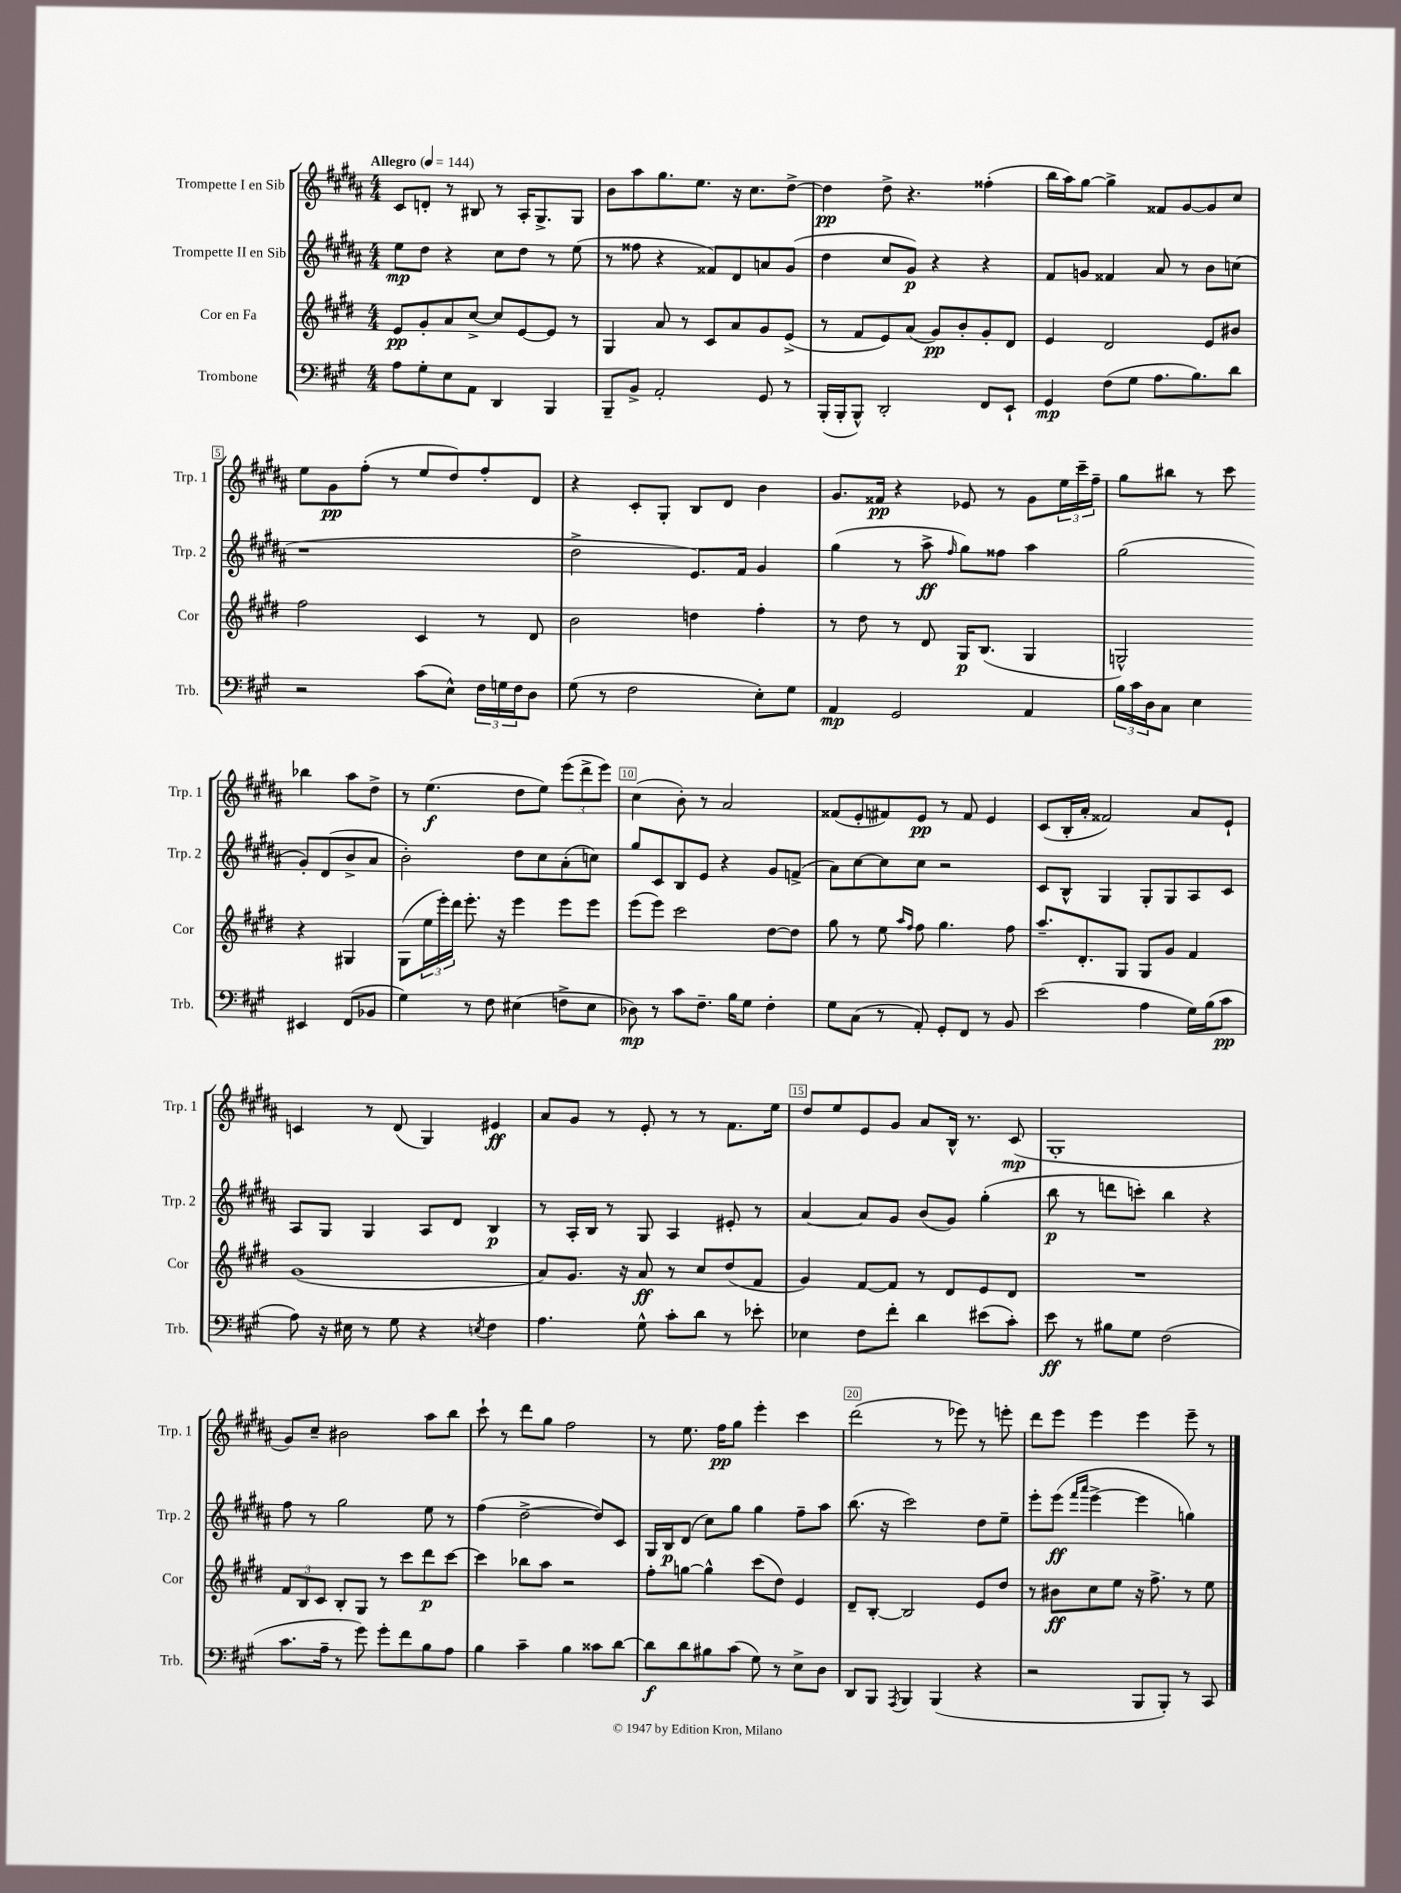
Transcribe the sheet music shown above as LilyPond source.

<<
\new StaffGroup <<
\new Staff = "s0" \with { instrumentName = "Trompette I en Sib" shortInstrumentName = "Trp. 1" } {
    \clef treble \key b \major \numericTimeSignature \time 4/4 \tempo "Allegro" 4 = 144
    cis'8 d'8-. r8 bis8 r8 ais16-. gis8.-> gis8 |
    b'8 ais''8 gis''8. e''8. r16 cis''8. dis''8~-> |
    dis''4\pp dis''8-> r4. fisis''4-.( |
    b''16 ais''16) gis''8~ gis''4-> fisis'8 gis'8~ gis'8 cis''8 |
    e''8 gis'8\pp fis''8-.( r8 e''8 dis''8) fis''8-. dis'8 |
    r4 cis'8-. gis8-. b8 dis'8 b'4 |
    gis'8. fisis'16\pp r4 ees'8 r8 gis'8 \tuplet 3/2 { e''16 cis'''16-- fis''16-- } |
    gis''8 bis''8 r8 cis'''8 bes''4 ais''8 dis''8-> |
    r8 e''4.\f( dis''8 e''8) \tuplet 3/2 { e'''8( dis'''8-> e'''8) } |
    cis''4( b'8-.) r8 ais'2 |
    fisis'8( e'8-. fis'8) e'8\pp r8 fis'8 e'4 |
    cis'8( b16-. ais'16-. fisis'2) ais'8 e'8-! |
    c'4 r8 dis'8( gis4) eis'4\ff |
    ais'8 gis'8 r8 e'8-. r8 r8 fis'8. e''16 |
    dis''8 e''8 e'8 gis'8 ais'8 b16-^ r8. cis'8\mp( |
    gis1-. |
    gis'8) cis''8-- bis'2 ais''8 b''8 |
    cis'''8-! r8 dis'''8 gis''8 fis''2 |
    r8 e''8. fis''16\pp gis''8 e'''4-. cis'''4 |
    dis'''2( r8 ees'''8) r8 e'''8-. |
    dis'''8 e'''8 e'''4 e'''4 e'''8-- r8 \bar "|." |
}
\new Staff = "s1" \with { instrumentName = "Trompette II en Sib" shortInstrumentName = "Trp. 2" } {
    \clef treble \key b \major \numericTimeSignature \time 4/4
    e''8\mp dis''8 r4 cis''8 dis''8 r8 e''8( |
    r8 fisis''8 r4 fisis'8) dis'8 a'8 gis'8( |
    dis''4 cis''8 gis'8\p) r4 r4 |
    fis'8 g'8 fisis'4 ais'8 r8 b'8 c''8( |
    r1 |
    dis''2-> e'8.) fis'16 gis'4 |
    gis''4( r8 ais''8->\ff \grace { fis''16 } gis''8) fisis''8 ais''4 |
    gis''2( gis'8-.) dis'8( b'8-> ais'8 |
    b'2-.) dis''8 cis''8 ais'8-.( c''8) |
    gis''8 cis'8 b8 e'8 r4 gis'8 f'8->( |
    ais'8) cis''8~ cis''8 cis''8 r2 |
    cis'8 b8-^ gis4 gis8-. gis8 ais8 cis'8 |
    ais8 gis8 gis4 ais8 dis'8 b4\p |
    r8 ais16-. b16 r8 gis8 ais4 eis'8-. r8 |
    ais'4~ ais'8 gis'8 b'8( gis'8) gis''4-.( |
    b''8\p r8 d'''8 c'''8-.) b''4 r4 |
    fis''8 r8 gis''2 e''8 r8 |
    fis''4( dis''2~-> dis''8) cis'8 |
    gis16 b16\p dis'8( cis''8) gis''8 gis''4 fis''8-- ais''8 |
    b''8.( r16 cis'''2) dis''8 e''8-- |
    e'''8-. e'''8\ff( \grace { fis'''16 ais'''16 } e'''4~-> e'''4 g''4) \bar "|." |
}
\new Staff = "s2" \with { instrumentName = "Cor en Fa" shortInstrumentName = "Cor" } {
    \clef treble \key e \major \numericTimeSignature \time 4/4
    e'8\pp gis'8-. a'8 cis''8~-> cis''8 e'8~ e'8 r8 |
    gis4 a'8 r8 cis'8 a'8 gis'8 e'8->( |
    r8 fis'8 e'8) a'8( gis'8\pp) b'8-. gis'8-. dis'8 |
    e'4 dis'2 e'8 bis'8 |
    fis''2 cis'4 r8 dis'8 |
    b'2 d''4 fis''4-. |
    r8 dis''8 r8 dis'8 gis16\p b8.( gis4 |
    g2-^) r4 gis4 |
    gis8( \tuplet 3/2 { e''16 e'''16-.) dis'''16 } e'''8.-. r16 e'''4 e'''8 e'''8 |
    e'''8( e'''8) cis'''2 dis''8~ dis''8 |
    gis''8 r8 e''8 \grace { a''16 fis''16 } fis''8 gis''4. fis''8 |
    a''8.-- dis'8.-. gis8 gis8 gis'8 fis'4 |
    gis'1( |
    a'8) gis'8. r16 a'8\ff r8 cis''8 dis''8( fis'8 |
    gis'4) fis'8~ fis'8 r8 dis'8 e'8 dis'8 |
    R1 |
    \tuplet 3/2 { fis'8 b8 cis'8 } b8-. gis8 r8 cis'''8 dis'''8\p cis'''8~ |
    cis'''4 bes''8 a''8 r2 |
    fis''8-. g''8~ g''4-^ cis'''8( dis''8) e'4 |
    dis'8-- b8~-. b2 e'8 dis''8 |
    r8 bis'8\ff cis''8 e''8 r16 fis''8.-> r8 e''8 \bar "|." |
}
\new Staff = "s3" \with { instrumentName = "Trombone" shortInstrumentName = "Trb." } {
    \clef bass \key a \major \numericTimeSignature \time 4/4
    a8 gis8-. e8 a,8 d,4 b,,4 |
    b,,8-- b,8-> a,2-. gis,8 r8 |
    b,,16-.( b,,16-. b,,8-^) d,2-. fis,8 e,8-! |
    gis,4\mp fis8( gis8 a8. b8.) d'8 |
    r2 cis'8( e8-^) \tuplet 3/2 { fis16 g16 fis16 } d8 |
    gis8( r8 fis2 e8-.) gis8 |
    a,4\mp gis,2 a,4 |
    \tuplet 3/2 { b16 cis'16 d16 } cis8 e4 eis,4 fis,8( bes,8 |
    gis4) r8 fis8 eis4( f8-> eis8 |
    des8\mp) r8 cis'8 fis8.-- b16 gis8 fis4-. |
    gis8 cis8( r8 a,8-.) gis,8-. fis,8 r8 b,8 |
    e'2( a4 gis16) b16( cis'8\pp |
    a8) r16 eis16 r8 gis8 r4 \acciaccatura { e8 } fis4 |
    a4. gis8-^ cis'8-. d'8 r8 ees'8-. |
    ees4 fis8 fis'8-. d'4 eis'8( cis'8-.) |
    e'8\ff r8 bis8 gis8 fis2( |
    cis'8. a16-- r8 gis'8) gis'8-. fis'8 b8 a8 |
    b4 cis'4-- b4 cisis'8 d'8~ |
    d'8\f d'8 bis8 cis'8( gis8) r8 e8-> d8 |
    d,8 b,,8 \acciaccatura { a,,8 } b,,4 b,,4( r4 |
    r2 b,,8 b,,8-.) r8 cis,8 \bar "|." |
}
>>
>>
\layout { \context { \Score \override BarNumber.break-visibility = ##(#f #t #t) barNumberVisibility = #(every-nth-bar-number-visible 5) \override BarNumber.stencil = #(make-stencil-boxer 0.1 0.3 ly:text-interface::print) } }
